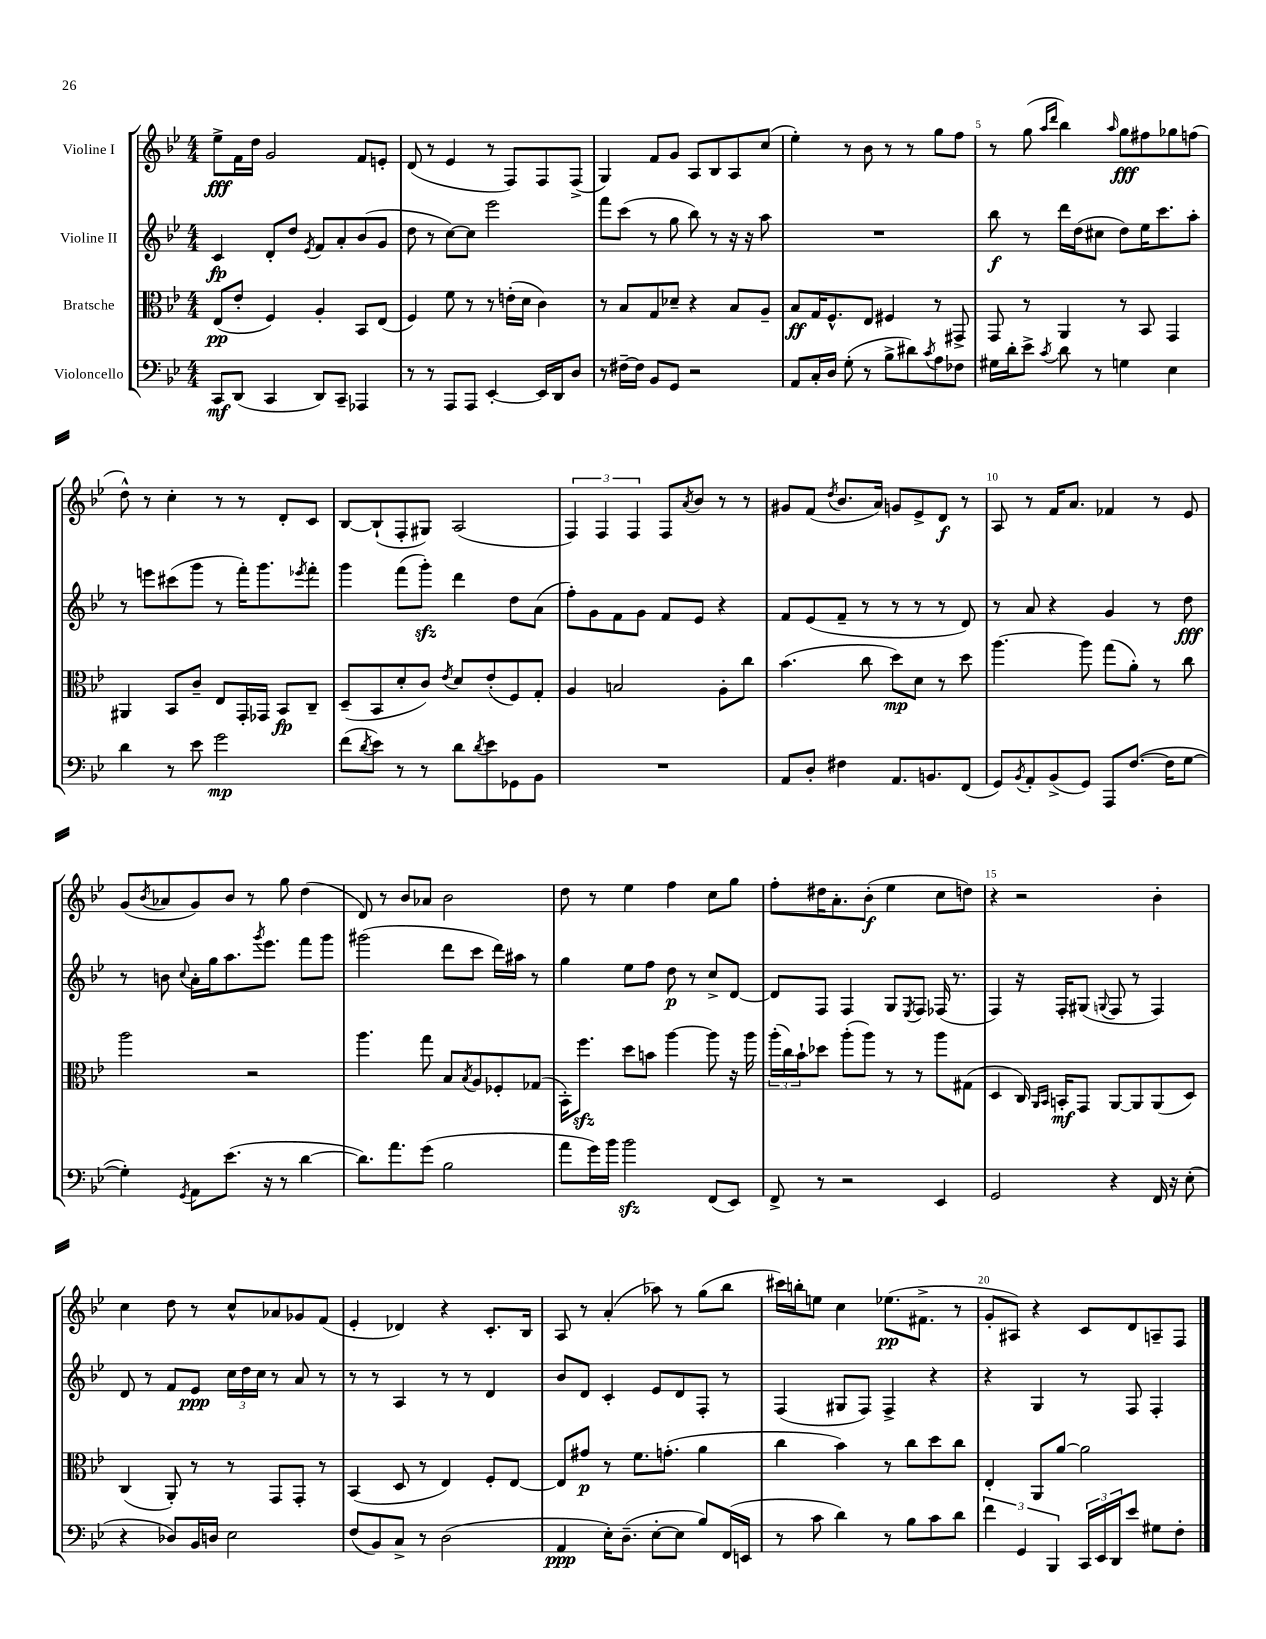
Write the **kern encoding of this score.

**kern	**kern	**kern	**kern
*staff4	*staff3	*staff2	*staff1
*clefF4	*clefC3	*clefG2	*clefG2
*k[b-e-]	*k[b-e-]	*k[b-e-]	*k[b-e-]
*M4/4	*M4/4	*M4/4	*M4/4
8CC/L	(8E-/L	4c/	8ee-^\L
(8DD/J	8e-'/J	.	16f\L
.	.	.	16dd\JJ
4CC/	4F/)	8d'/L	2g/
.	.	8dd/J	.
.	.	8qe-/	.
8DD/L)	4A'/	8f/L	.
8CC~/J	.	8a'/	.
4AAA-/	8BB-/L	(8b-/	8f/L
.	(8E-/J	8g/J	8e'/J
=	=	=	=
8r	4F/)	8dd\	(8d/
8r	.	8r	8r
8AAA/L	8f\	[8cc\L)	4e-/
8AAA/J	8r	8cc\]J	.
[4EE-'/	8r	2eee-\	8r
.	(16e'\LL	.	8F/L)
.	16d\JJ	.	.
16EE-/]LL	4c\)	.	8F/
16DD/J	.	.	.
8D/J	.	.	(8F^/J
=	=	=	=
8r	8r	8fff\L	4G/)
[16F#~\LL	8B-/L	(8ccc\J	.
16F#\]JJ	.	.	.
8BB-/L	8G/	8r	8f/L
8GG/J	8d-~/J	8gg\	8g/J
2r	4r	8bb-\)	8A/L
.	.	8r	8B-/
.	8B-/L	16r	8A/
.	.	16r	.
.	8A~/J	8aa\	(8cc/J
=	=	=	=
8AA/L	8B-/L	1r	4ee-'\)
16C'/L	16G/K	.	.
16D/JJ	8.F^^/	.	.
(8G'\	.	.	8r
8r	8E-/J	.	8b-\
8B-^\L	4F#/	.	8r
8d#\)	.	.	8r
8qc/	.	.	.
8A\	8r	.	8gg\L
8F-\J	8GG#^/	.	8ff\J
=	=	=	=
16G#\LL	8GG/	8bb-\	8r
16d'\J	.	.	.
8e-^\J	8r	8r	(8gg\
.	.	.	16qqaa/LL
8qc/	.	.	16qqddd/JJ
8d\	4AA/	16ddd\LL	4bb-\)
.	.	(16dd\J	.
8r	.	8cc#\J	.
.	.	.	16qqaa/
4G\	8r	8dd\L)	8gg\L
.	8BB-/	16ee-\K	8ff#\
.	.	8.ccc\	.
4E-\	4GG/	.	8gg-\
.	.	8aa'\J	(8ff\J
=	=	=	=
4d\	4AA#/	8r	8dd^^\)
.	.	8eee\L	8r
8r	8BB-/L	(8ccc#\	4cc'\
8e-\	8c~/J	8ggg\J	.
2g\	8E-/L	8r	8r
.	16GG'/L	16fff'\LK)	8r
.	16GG-/JJ	8.ggg\	.
.	8BB-/L	.	8d'/L
.	.	8qeee-/	.
.	8C~/J	8fff'\J	8c/J
=	=	=	=
(8f\L	(8D~/L	4ggg\	[8B-/L
8qd/	.	.	.
8e-\J)	8BB-/	.	(8B-`/]
8r	8d'/	(8fff\L	8F'/
8r	8c/J)	8ggg'\J)	8G#/J)
.	8qe-/	.	.
8d\L	8d/L	4ddd\	(2A/
8qd/	.	.	.
8e-\	(8e-'/	.	.
8GG-\	8F/)	8dd\L	.
8BB-\J	8G'/J	(8a\J	.
=	=	=	=
1r	4A/	8ff'\L)	6F/)
.	.	8g\	.
.	.	.	6F/
.	2B/	8f\	.
.	.	.	6F/
.	.	8g\J	.
.	.	8f/L	8F/L
.	.	.	8qa/
.	.	8e-/J	8b-/J
.	8A'\L	4r	8r
.	8cc\J	.	8r
=	=	=	=
8AA/L	(4.b-\	8f/L	8g#/L
8D'/J	.	(8e-/	(8f/J
.	.	.	8qdd/
4F#\	.	8f~/J	8.b-/L
.	8cc\	8r	.
.	.	.	16a/Jk)
8.AA/L	8dd\L)	8r	8g/L
.	8d\J	8r	8e-^/
8.BB/	.	.	.
.	8r	8r	8d/J
(8FF/J	8dd\	8d/)	8r
=	=	=	=
8GG/L)	[4.aa\	8r	8A/
8qBB-/	.	.	.
8AA'/	.	8a/	8r
(8BB-^/	.	4r	16f/LK
.	.	.	8.a/J
8GG/J)	8aa\]	.	.
8AAA/L	(8gg\L	4g/	4f-/
([8.F/J	8a'\J)	.	.
.	8r	8r	8r
16F\]LK	.	.	.
[8G\J	8cc\	8dd\	8e-/
=	=	=	=
4G'\])	2aa\	8r	(8g/L
.	.	.	8qb-/
.	.	8b\	8a-/
8qGG/	.	8qqcc/	.
8AA\L	.	16a'\LL	8g/)
.	.	16gg\J	.
(8.e-\J	.	8.aa\	8b-/J
.	2r	.	8r
.	.	8qggg/	.
16r	.	8.eee-\J	.
8r	.	.	8gg\
[4d\	.	8fff\L	(4dd\
.	.	8ggg\J	.
=	=	=	=
8.d\]L)	4.aa\	(2ggg#\	8d/)
.	.	.	8r
8.a\	.	.	.
.	.	.	8b-/L
(8g\J	8gg\	.	8a-/J
2B-\	8B-/L	8ddd\L	2b-\
.	8qB-/	.	.
.	8A/	8ccc\J	.
.	8F-'/	16ddd\LL)	.
.	.	16aa#\JJ	.
.	(8G-/J	8r	.
=	=	=	=
8a\L	16BB-'\LK)	4gg\	8dd\
.	8.ff\J	.	.
16g\L)	.	.	8r
16b-\JJ	.	.	.
2b-\	8dd\L	8ee-\L	4ee-\
.	8b\J	8ff\J	.
.	[4aa\	8dd\	4ff\
.	.	8r	.
(8FF/L	8aa\]	8cc^/L	8cc\L
8EE-/J)	16r	[8d/J	8gg\J
.	16aa\	.	.
=	=	=	=
8FF^/	(24aa'\LL	8d/]L	8ff'\L
.	24cc\)	.	.
.	24b-`\J	.	.
8r	8dd-\J	8F/J	16dd#\K
.	.	.	8.a'\
2r	(8aa'\L	4F/	.
.	8aa\J)	.	(8b-'\J
.	8r	8G/L	4ee-\
.	.	8qE-/	.
.	8r	8F/J	.
4EE-/	8aa\L	(16F-/	8cc\L
.	.	8.r	.
.	(8G#\J	.	8dd\J)
=	=	=	=
2GG/	4D/	4F/)	4r
.	16C/)	16r	2r
.	16qqAA/LL	.	.
.	16qqBB-/JJ	.	.
.	16BB'/LK	16F'/LK	.
.	8GG/J	(8G#/J	.
.	.	8qqG/	.
4r	[8AA/L	8F/	.
.	8AA/]	8r	.
16FF/	(8AA/	4F/)	4b-'\
16r	.	.	.
(8E-'\	8D/J)	.	.
=	=	=	=
4r	(4C/	8d/	4cc\
.	.	8r	.
8D-/L)	8AA'/)	8f/L	8dd\
16BB-/L	8r	8e-/J	8r
16D/JJ	.	.	.
2E-\	8r	24cc\LL	8cc^^/L
.	.	24dd\	.
.	.	24cc\JJ	.
.	8GG/L	8r	8a-/
.	8GG'/J	8a/	8g-/
.	8r	8r	(8f/J
=	=	=	=
(8F/L	(4BB-/	8r	4e-'/
8BB-/)	.	8r	.
8C^/J	8D/	4A/	4d-/)
8r	8r	.	.
(2D\	4E-/)	8r	4r
.	.	8r	.
.	8F'/L	4d/	8.c'/L
.	[8E-/J	.	.
.	.	.	16B-/Jk
=	=	=	=
4AA/	8E-/]L	8b-/L	8A/
.	8g#/J	8d/J	8r
16E-'\LK)	8r	4c'/	(4a'/
(8.D~\J	.	.	.
.	8.f\L	.	.
[8E-'\L	.	8e-/L	8aa-\)
.	(8.g'\J	.	.
8E-\]J	.	8d/	8r
8B-/L)	4a\	8F'/J	(8gg\L
(16FF/L	.	8r	8bb-\J
16EE/JJ	.	.	.
=	=	=	=
8r	4cc\	(4F/	16ccc#\LL)
.	.	.	16bb'\J
8c\	.	.	8ee\J
4d\)	4b-\)	8G#/L	4cc\
.	.	8F/J)	.
8r	8r	4F^/	(8.ee-\L
8B-\L	8cc\L	.	.
.	.	.	8.f#^\J
8c\	8dd\	4r	.
8d\J	8cc\J	.	8r
=	=	=	=
6f\	4E-'/	4r	8g'/L
.	.	.	8A#/J)
6GG/	.	.	.
.	8AA/L	4G/	4r
6BBB-/	.	.	.
.	[8a/J	.	.
24CC/LL	2a\]	8r	8c/L
24EE-/	.	.	.
24DD/J	.	.	.
8e-/J	.	8F/	8d/
8G#\L	.	4F'/	8A~/
8F'\J	.	.	8F/J
==	==	==	==
*-	*-	*-	*-
